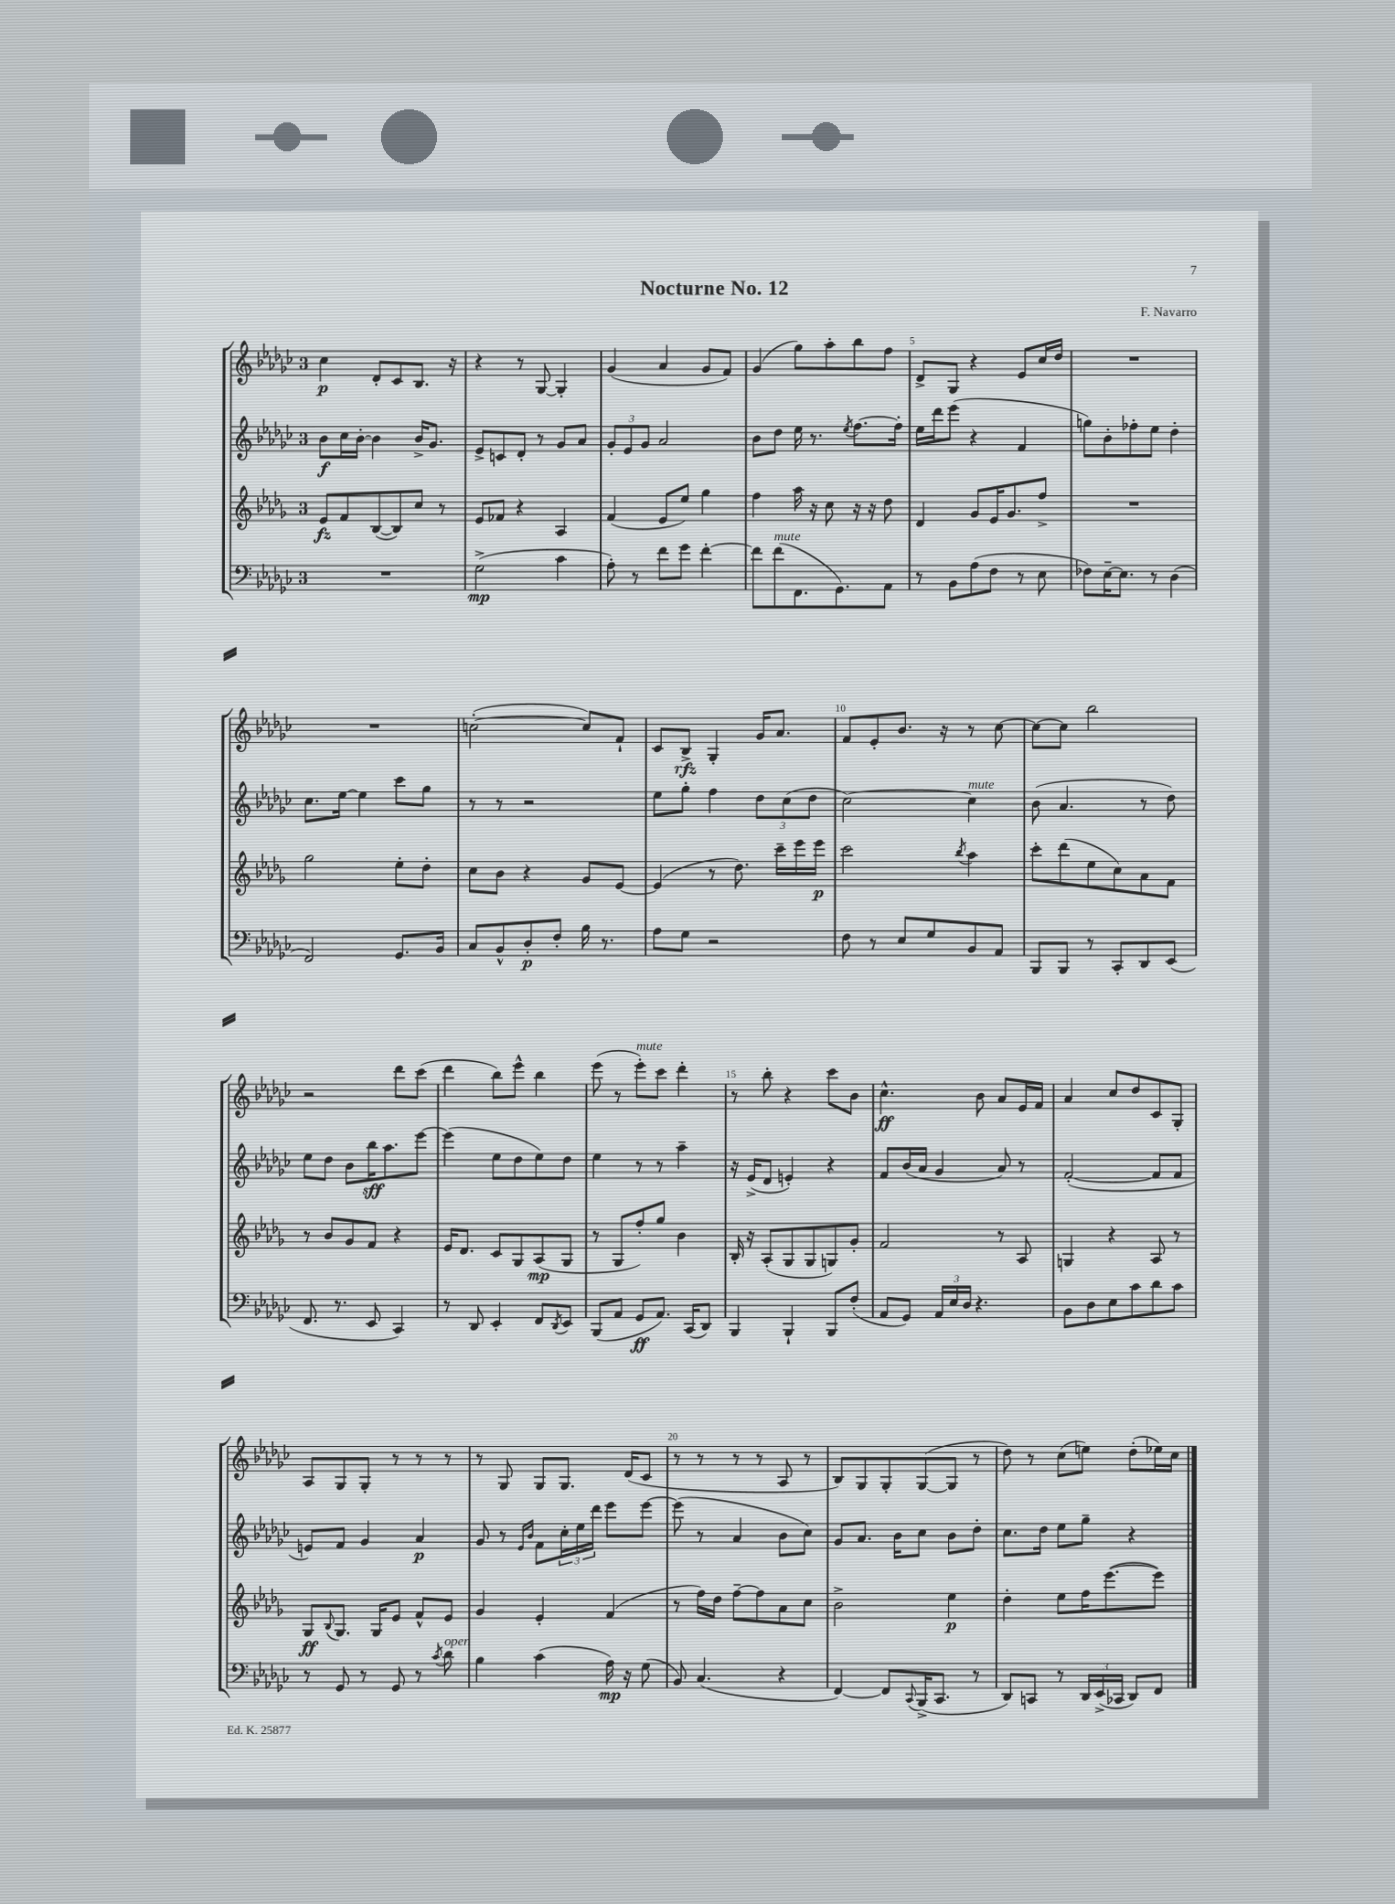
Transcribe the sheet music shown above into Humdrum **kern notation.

**kern	**dynam	**kern	**dynam	**kern	**dynam	**kern	**dynam
*part4	*part4	*part3	*part3	*part2	*part2	*part1	*part1
*staff4	*staff4	*staff3	*staff3	*staff2	*staff2	*staff1	*staff1
*clefF4	*	*clefG2	*	*clefG2	*	*clefG2	*
*k[b-e-a-d-g-c-]	*	*k[b-e-a-d-g-]	*	*k[b-e-a-d-g-c-]	*	*k[b-e-a-d-g-c-]	*
*M3/4	*	*M3/4	*	*M3/4	*	*M3/4	*
=1	=1	=1	=1	=1	=1	=1	=1
2.r	.	8e-/L	fz	8b-\L	f	4cc-\	p
.	.	8f/	.	16cc-\L	.	.	.
.	.	.	.	[16b-'\JJ	.	.	.
.	.	([8B-/	.	4b-\]	.	8d-'/L	.
.	.	8B-/])	.	.	.	8c-/	.
.	.	8cc/J	.	16b-^/KL	.	8.B-/J	.
.	.	.	.	8.g-/J	.	.	.
.	.	8r	.	.	.	.	.
.	.	.	.	.	.	16r	.
=2	=2	=2	=2	=2	=2	=2	=2
(2G-^\	mp	8e-/L	.	8e-^/L	.	4r	.
.	.	8f-X/J	.	8cn/	.	.	.
.	.	4r	.	8d-'/J	.	8r	.
.	.	.	.	8r	.	[8G-/	.
4c-\	.	4A-/	.	8g-/L	.	4G-'/]	.
.	.	.	.	8a-/J	.	.	.
=3	=3	=3	=3	=3	=3	=3	=3
8A-'\)	.	(4f/	.	12g-'/L	.	(4g-/	.
.	.	.	.	12e-/	.	.	.
8r	.	.	.	.	.	.	.
.	.	.	.	12g-/J	.	.	.
8f\L	.	8e-/L	.	2a-/	.	4a-/	.
8g-\J	.	8ee-/J)	.	.	.	.	.
[4f'\	.	4gg-\	.	.	.	8g-/L	.
.	.	.	.	.	.	8f/J)	.
=4	=4	=4	=4	=4	=4	=4	=4
8f\L]	.	4ff\	.	8b-\L	.	(4g-/	.
!LO:TX:a:i:t=mute	!	!	!	!	!	!	!
(8f\	.	.	.	8dd-\J	.	.	.
8.FF\	.	16aa-\	.	16ee-\	.	8gg-\L)	.
.	.	16r	.	8.r	.	.	.
.	.	8cc\	.	.	.	8aa-'\	.
8.GG-\)	.	.	.	.	.	.	.
.	.	.	.	8qee-/	.	.	.
.	.	16r	.	[8.ff\L	.	8bb-\	.
.	.	16r	.	.	.	.	.
8AA-\J	.	8dd-\	.	.	.	8ff\J	.
.	.	.	.	16ff'\Jk]	.	.	.
=5	=5	=5	=5	=5	=5	=5	=5
8r	.	4d-/	.	16ee-\LL	.	8d-^/L	.
.	.	.	.	16ddd-\J	.	.	.
8BB-\L	.	.	.	(8eee-\J	.	8G-/J	.
(8A-\	.	8g-/L	.	4r	.	4r	.
8F\J	.	16e-/K	.	.	.	.	.
.	.	8.g-/	.	.	.	.	.
8r	.	.	.	4f/	.	8e-/L	.
8E-\	.	8ff^/J	.	.	.	16cc-/L	.
.	.	.	.	.	.	16dd-/JJ	.
=6	=6	=6	=6	=6	=6	=6	=6
8F-X\L)	.	2.r	.	8ggn\L)	.	2.r	.
[16E-~\K	.	.	.	8b-'\	.	.	.
8.E-\J]	.	.	.	.	.	.	.
.	.	.	.	8ff-X'\	.	.	.
8r	.	.	.	8ee-\J	.	.	.
(4D-\	.	.	.	4dd-'\	.	.	.
!!LO:LB:g=z
=7	=7	=7	=7	=7	=7	=7	=7
2FF/)	.	2gg-\	.	8.cc-\L	.	2.r	.
.	.	.	.	[16ee-\Jk	.	.	.
.	.	.	.	4ee-\]	.	.	.
8.GG-/L	.	8ee-'\L	.	8ccc-\L	.	.	.
.	.	8dd-'\J	.	8gg-\J	.	.	.
16BB-/Jk	.	.	.	.	.	.	.
=8	=8	=8	=8	=8	=8	=8	=8
8C-/L	.	8cc\L	.	8r	.	([2ccn'\	.
8BB-^^/	.	8b-\J	.	8r	.	.	.
8D-'/	p	4r	.	2r	.	.	.
8F'/J	.	.	.	.	.	.	.
16B-\	.	8g-/L	.	.	.	8cc/L])	.
8.r	.	.	.	.	.	.	.
.	.	[8e-/J	.	.	.	8f`/J	.
=9	=9	=9	=9	=9	=9	=9	=9
8A-\L	.	(4e-/]	.	8ee-\L	.	8c-/L	.
8G-\J	.	.	.	8gg-'\J	.	8B-^/J	rfz
2r	.	8r	.	4ff\	.	4G-'/	.
.	.	8.dd-\)	.	.	.	.	.
.	.	.	.	12dd-\L	.	16g-/KL	.
.	.	16ccc~\LL	.	.	.	8.a-/J	.
.	.	.	.	(12cc-\	.	.	.
.	.	16eee-\	.	.	.	.	.
.	.	.	.	12dd-\J	.	.	.
.	.	16eee-\JJ	p	.	.	.	.
=10	=10	=10	=10	=10	=10	=10	=10
8F\	.	2ccc\	.	[2cc-\)	.	8f/L	.
8r	.	.	.	.	.	8e-'/	.
8E-/L	.	.	.	.	.	8.b-/J	.
8G-/	.	.	.	.	.	.	.
.	.	.	.	.	.	16r	.
.	.	8qbb-/	.	.	.	.	.
!	!	!	!	!LO:TX:a:i:t=mute	!	!	!
8BB-/	.	4aa-\	.	4cc-\]	.	8r	.
8AA-/J	.	.	.	.	.	[8cc-\	.
=11	=11	=11	=11	=11	=11	=11	=11
8BBB-/L	.	8ccc'\L	.	(8b-\	.	8cc-\L_	.
8BBB-/J	.	(8ddd-\	.	4.a-/	.	8cc-\J]	.
8r	.	8ee-\	.	.	.	2bb-\	.
8CC-'/L	.	8cc\)	.	.	.	.	.
8DD-/	.	8a-\	.	8r	.	.	.
(8EE-/J	.	8f\J	.	8dd-\)	.	.	.
!!LO:LB:g=z
=12	=12	=12	=12	=12	=12	=12	=12
8.FF/	.	8r	.	8ee-\L	.	2r	.
.	.	8b-/L	.	8dd-\J	.	.	.
8.r	.	.	.	.	.	.	.
.	.	8g-/	.	8b-\L	.	.	.
8EE-/	.	8f/J	.	16bb-\K	sff	.	.
.	.	.	.	8.aa-\	.	.	.
4CC-/)	.	4r	.	.	.	8ddd-\L	.
.	.	.	.	[8eee-\J	.	(8ccc-\J	.
=13	=13	=13	=13	=13	=13	=13	=13
8r	.	16e-/KL	.	(4eee-\]	.	4ddd-\	.
.	.	8.d-/J	.	.	.	.	.
8DD-/	.	.	.	.	.	.	.
4EE-'/	.	8c/L	.	8ee-\L	.	8bb-\L)	.
.	.	8G-/	.	8dd-\	.	8eee-^^\J	.
8FF/L	.	(8A-/	mp	8ee-\)	.	4bb-\	.
8qDD-/	.	.	.	.	.	.	.
8EE-/J	.	8G-/J	.	8dd-\J	.	.	.
=14	=14	=14	=14	=14	=14	=14	=14
(8BBB-/L	.	8r	.	4ee-\	.	(8eee-\	.
8AA-/J	.	8G-/L	.	.	.	8r	.
!	!	!	!	!	!	!LO:TX:a:i:t=mute	!
8GG-/L	ff	8ff'/)	.	8r	.	8eee-'\L)	.
8.AA-/J)	.	8gg-/J	.	8r	.	8ccc-\J	.
.	.	4b-\	.	4aa-~\	.	4ddd-'\	.
(16CC-/KL	.	.	.	.	.	.	.
8DD-/J)	.	.	.	.	.	.	.
=15	=15	=15	=15	=15	=15	=15	=15
4BBB-/	.	16B-'/	.	16r	.	8r	.
.	.	16r	.	(16e-^/KL	.	.	.
.	.	(8A-'/L	.	8d-/J	.	8bb-'\	.
4BBB-`/	.	8G-/	.	4en'/)	.	4r	.
.	.	8G-/	.	.	.	.	.
8BBB-/L	.	8Gn/)	.	4r	.	8ccc-\L	.
(8F'/J	.	8g-'/J	.	.	.	8b-\J	.
=16	=16	=16	=16	=16	=16	=16	=16
8AA-/L	.	2f/	.	8f/L	.	4.cc-^^\	ff
8GG-/J)	.	.	.	(16b-/L	.	.	.
.	.	.	.	16a-/JJ	.	.	.
24AA-/LL	.	.	.	4g-/	.	.	.
24E-/	.	.	.	.	.	.	.
24D-/JJ	.	.	.	.	.	.	.
4.r	.	.	.	.	.	8b-\	.
.	.	8r	.	8a-/)	.	8a-/L	.
.	.	8A-/	.	8r	.	16e-/L	.
.	.	.	.	.	.	16f/JJ	.
=17	=17	=17	=17	=17	=17	=17	=17
8BB-\L	.	4Gn/	.	([2f'/	.	4a-/	.
8D-\	.	.	.	.	.	.	.
8E-\	.	4r	.	.	.	8cc-/L	.
8c-\	.	.	.	.	.	8dd-/	.
8d-\	.	8A-/	.	8f/L]	.	8c-/	.
8c-\J	.	8r	.	8f/J	.	8G-'/J	.
!!LO:LB:g=z
=18	=18	=18	=18	=18	=18	=18	=18
8r	.	8G-/L	ff	8en/L)	.	8A-/L	.
.	.	8qqB-/	.	.	.	.	.
8GG-/	.	8.G-/J	.	8f/J	.	8G-/	.
8r	.	.	.	4g-/	.	8G-'/J	.
.	.	16G-/KL	.	.	.	.	.
8GG-/	.	8e-/J	.	.	.	8r	.
8r	.	8f^^/L	.	4a-/	p	8r	.
8qc-/	.	.	.	.	.	.	.
!LO:TX:a:i:t=open	!	!	!	!	!	!	!
8d-\	.	8e-/J	.	.	.	8r	.
=19	=19	=19	=19	=19	=19	=19	=19
4B-\	.	4g-/	.	8g-/	.	8r	.
.	.	.	.	8r	.	8G-/	.
.	.	.	.	16qqe-/LL	.	.	.
.	.	.	.	16qqb-/JJ	.	.	.
(4c-\	.	4e-'/	.	8f\L	.	8G-/L	.
.	.	.	.	24cc-'\L	.	8.G-/J	.
.	.	.	.	24ee-\	.	.	.
.	.	.	.	24ddd-\JJ	.	.	.
16A-\)	mp	(4f/	.	8eee-\L	.	.	.
16r	.	.	.	.	.	(16d-/KL	.
(8G-\	.	.	.	[8eee-\J	.	8c-/J	.
=20	=20	=20	=20	=20	=20	=20	=20
8BB-/)	.	8r	.	(8eee-\]	.	8r	.
(4.C-/	.	16ff\LL)	.	8r	.	8r	.
.	.	16dd-\JJ	.	.	.	.	.
.	.	[8ff~\L	.	4a-/	.	8r	.
.	.	8ff\]	.	.	.	8r	.
4r	.	8a-\	.	8b-\L	.	8A-/	.
.	.	8cc\J	.	8cc-\J)	.	8r	.
=21	=21	=21	=21	=21	=21	=21	=21
[4FF/)	.	2b-^\	.	8g-/L	.	8B-/L)	.
.	.	.	.	8.a-/J	.	8G-/	.
8FF/L]	.	.	.	.	.	8G-'/	.
.	.	.	.	16b-\KL	.	.	.
8qqCC-/	.	.	.	.	.	.	.
(16BBB-^/K	.	.	.	8cc-\J	.	([8G-/	.
8.CC-/J	.	.	.	.	.	.	.
.	.	4ee-\	p	8b-\L	.	8G-/J]	.
8r	.	.	.	8dd-'\J	.	8r	.
=22	=22	=22	=22	=22	=22	=22	=22
8DD-/L)	.	4dd-'\	.	8.cc-\L	.	8dd-\)	.
8CCn/J	.	.	.	.	.	8r	.
.	.	.	.	16dd-\Jk	.	.	.
8r	.	8ee-\L	.	8ee-\L	.	(8cc-\L	.
24DD-/LL	.	16ff\K	.	8gg-~\J	.	8een\J)	.
(24EE-^/	.	.	.	.	.	.	.
.	.	([8.eee-\	.	.	.	.	.
24CC-X/JJ	.	.	.	.	.	.	.
8DD-/L)	.	.	.	4r	.	(8dd-'\L	.
8FF/J	.	8eee-\J])	.	.	.	16ee-X\L)	.
.	.	.	.	.	.	16cc-\JJ	.
==	==	==	==	==	==	==	==
*-	*-	*-	*-	*-	*-	*-	*-
